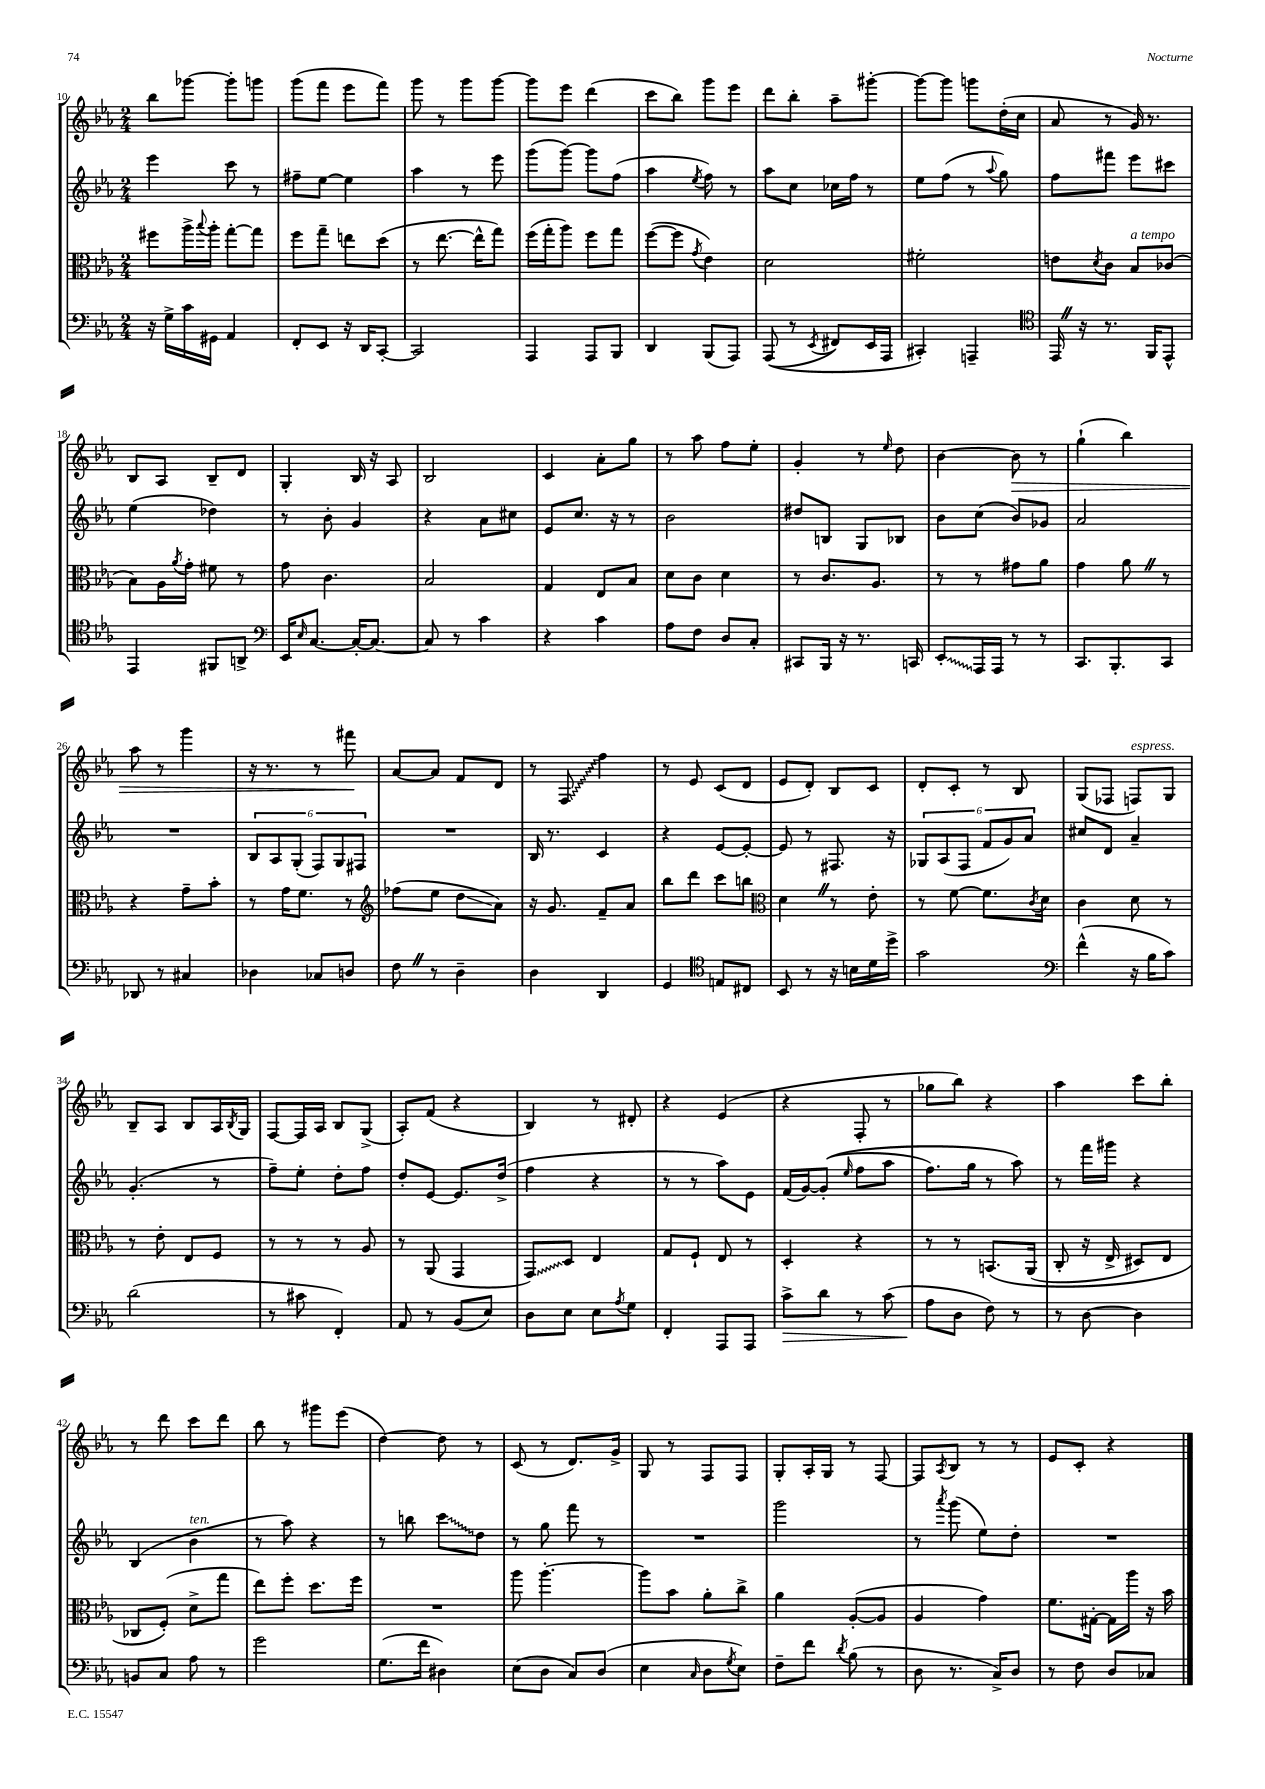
<<
\new StaffGroup <<
\new Staff = "s0" {
    \clef treble \key ees \major \numericTimeSignature \time 2/4
    bes''8 ges'''8~ ges'''8-. g'''8 |
    g'''8( f'''8 ees'''8 f'''8) |
    g'''8 r8 g'''8 g'''8~ |
    g'''8 ees'''8 d'''4( |
    c'''8 bes''8) g'''8 ees'''8 |
    d'''8 bes''8-. aes''8-- gis'''8~-. |
    gis'''8~ gis'''8 g'''8 d''16-.( c''16 |
    aes'8 r8 g'16) r8. |
    bes8 aes8 bes8-- d'8 |
    g4-. bes16 r16 aes8 |
    bes2 |
    c'4 aes'8-. g''8 |
    r8 aes''8 f''8 ees''8-. |
    g'4-. r8 \grace { ees''16 } d''8 |
    bes'4~ bes'8\> r8 |
    g''4-!( bes''4) |
    aes''8 r8 g'''4 |
    r16 r8. r8 fis'''8\! |
    aes'8~ aes'8 f'8 d'8 |
    r8 \once \override Glissando.style = #'zigzag f8\glissando f''4 |
    r8 ees'8 c'8( d'8 |
    ees'8 d'8-.) bes8 c'8 |
    d'8-. c'8-. r8 bes8 |
    g8( fes8 f8^\markup { \italic "espress." }) g8 |
    bes8-- aes8 bes8 aes16 \acciaccatura { bes8 } g16 |
    f8~ f16 aes16 bes8 g8->( |
    aes8-.) f'8( r4 |
    bes4) r8 dis'8-. |
    r4 ees'4( |
    r4 f8-. r8 |
    ges''8 bes''8) r4 |
    aes''4 c'''8 bes''8-. |
    r8 d'''8 c'''8 d'''8 |
    bes''8 r8 gis'''8 ees'''8( |
    d''4~) d''8 r8 |
    c'8( r8 d'8.) g'16-> |
    g8 r8 f8 f8 |
    g8-. aes16-. g16 r8 f8~ |
    f8 \acciaccatura { aes8 } bes8 r8 r8 |
    ees'8 c'8-. r4 \bar "|." |
}
\new Staff = "s1" {
    \clef treble \key ees \major \numericTimeSignature \time 2/4
    ees'''4 c'''8 r8 |
    fis''8-- ees''8~ ees''4 |
    aes''4 r8 ees'''8 |
    g'''8( g'''8~) g'''8 f''8( |
    aes''4 \acciaccatura { ees''8 } f''8) r8 |
    aes''8 c''8 ces''16 f''16 r8 |
    ees''8 f''8( r8 \appoggiatura { aes''8 } g''8) |
    f''8 fis'''8 ees'''8 cis'''8 |
    ees''4( des''4) |
    r8 bes'8-. g'4 |
    r4 aes'8 cis''8 |
    ees'8 c''8. r16 r8 |
    bes'2 |
    dis''8 b8 g8 bes8 |
    bes'8 c''8( bes'8) ges'8 |
    aes'2 |
    R2 |
    \tuplet 6/4 { bes8 aes8 g8-.( f8) g8 fis8 } |
    R2 |
    bes16 r8. c'4 |
    r4 ees'8~ ees'8~-. |
    ees'8 r8 fis8. r16 |
    \tuplet 6/4 { ges8 aes8( f8 f'8 g'8) aes'8 } |
    cis''8 d'8 aes'4-- |
    g'4.-.( r8 |
    f''8--) ees''8-. d''8-. f''8 |
    d''8-. ees'8~ ees'8. d''16->( |
    f''4 r4 |
    r8 r8 aes''8) ees'8 |
    f'16( g'16~) g'8-.(\( \grace { ees''16 } f''8 aes''8 |
    f''8.) g''16 r8 aes''8\) |
    r8 f'''16 gis'''16 r4 |
    bes4( bes'4^\markup { \italic "ten." } |
    r8 aes''8) r4 |
    r8 b''8 \once \override Glissando.style = #'zigzag c'''8\glissando d''8 |
    r8 g''8 f'''8 r8 |
    R2 |
    g'''2 |
    r8 \acciaccatura { aes'''8 } g'''8( ees''8) d''8-. |
    R2 \bar "|." |
}
\new Staff = "s2" {
    \clef alto \key ees \major \numericTimeSignature \time 2/4
    fis''8 aes''16-> \appoggiatura { bes''8 } aes''16-. g''8~-. g''8 |
    f''8 g''8-- e''8 d''8( |
    r8 ees''8.~ ees''16-^ g''8) |
    f''16( g''16-. aes''8) f''8 g''8 |
    f''8~( f''8 \acciaccatura { g'8 } ees'4) |
    d'2 |
    fis'2-. |
    e'8 \acciaccatura { d'8 } c'8 bes8^\markup { \italic "a tempo" } ces'8( |
    bes8) aes16 \acciaccatura { aes'8 } g'16-. fis'8 r8 |
    g'8 c'4. |
    bes2 |
    g4 ees8 bes8 |
    d'8 c'8 d'4 |
    r8 c'8. aes8. |
    r8 r8 gis'8 aes'8 |
    g'4 aes'8 \once \override BreathingSign.text = \markup { \musicglyph "scripts.caesura.straight" } \breathe r8 |
    r4 g'8-- bes'8-. |
    r8 g'16 f'8. r8 |
    \clef treble fes''8( ees''8 d''8\glissando aes'8) |
    r16 g'8. f'8-- aes'8 |
    bes''8 d'''8 c'''8 b''8 |
    \clef alto d'4 \once \override BreathingSign.text = \markup { \musicglyph "scripts.caesura.straight" } \breathe r8 ees'8-. |
    r8 f'8~ f'8. \acciaccatura { c'8 } d'16 |
    c'4 d'8 r8 |
    r8 ees'8-. ees8 f8 |
    r8 r8 r8 aes8 |
    r8 aes,8( g,4 |
    \once \override Glissando.style = #'zigzag g,8\glissando) d8 ees4 |
    g8 f8-! ees8 r8 |
    d4-. r4 |
    r8 r8 b,8.\( aes,16( |
    c8-. r16 ees16-> dis8) ees8 |
    ces8 f8-.(\) d'8-> g''8 |
    ees''8) f''8-. d''8. f''16 |
    R2 |
    aes''8 aes''4.~-. |
    aes''8 bes'8 aes'8-. c''8-> |
    aes'4 aes8~-.( aes8 |
    aes4 g'4) |
    f'8. gis16~-. gis16 aes''16 r16 bes'16 \bar "|." |
}
\new Staff = "s3" {
    \clef bass \key ees \major \numericTimeSignature \time 2/4
    r16 g16-> c'16 gis,16 aes,4 |
    f,8-. ees,8 r16 d,16 c,8~-. |
    c,2 |
    aes,,4 aes,,8 bes,,8 |
    d,4 bes,,8( aes,,8) |
    aes,,8(\( r8 \acciaccatura { ees,8 } fis,8) ees,16 aes,,16 |
    cis,4-.\) a,,4-- |
    \clef tenor ees,16 \once \override BreathingSign.text = \markup { \musicglyph "scripts.caesura.straight" } \breathe r16 r8. f,16 ees,8-^ |
    ees,4 fis,8 a,8-> |
    \clef bass ees,16 \grace { ees16 } c8.~ c16~-. c8.~ |
    c8 r8 c'4 |
    r4 c'4 |
    aes8 f8 d8 c8-. |
    cis,8 bes,,16 r16 r8. c,16 |
    \once \override Glissando.style = #'zigzag ees,8-.\glissando aes,,16 aes,,16 r8 r8 |
    c,8. bes,,8.-. c,8 |
    des,8 r8 cis4 |
    des4 ces8 d8 |
    f8 \once \override BreathingSign.text = \markup { \musicglyph "scripts.caesura.straight" } \breathe r8 d4-- |
    d4 d,4 |
    g,4 \clef tenor e8 cis8 |
    bes,8 r8 r16 b16 d'16 d''16-> |
    g'2 |
    \clef bass f'4-^( r16 bes16 c'8) |
    d'2( |
    r8 cis'8 f,4-.) |
    aes,8 r8 bes,8( ees8) |
    d8 ees8 ees8 \acciaccatura { aes8 } g8 |
    f,4-. aes,,8 aes,,8 |
    c'8->\> d'8 r8 c'8( |
    aes8\! d8 f8) r8 |
    r8 d8~ d4 |
    b,8 c8 aes8 r8 |
    g'2 |
    g8.( f'16 dis4) |
    ees8( d8 c8) d8( |
    ees4 \grace { c16 } d8 \acciaccatura { g8 } ees8) |
    f8-- f'8 \acciaccatura { d'8 } bes8( r8 |
    d8 r8. c16->) d8 |
    r8 f8 d8 ces8 \bar "|." |
}
>>
>>
\layout { \context { \Score currentBarNumber = #10 } }
